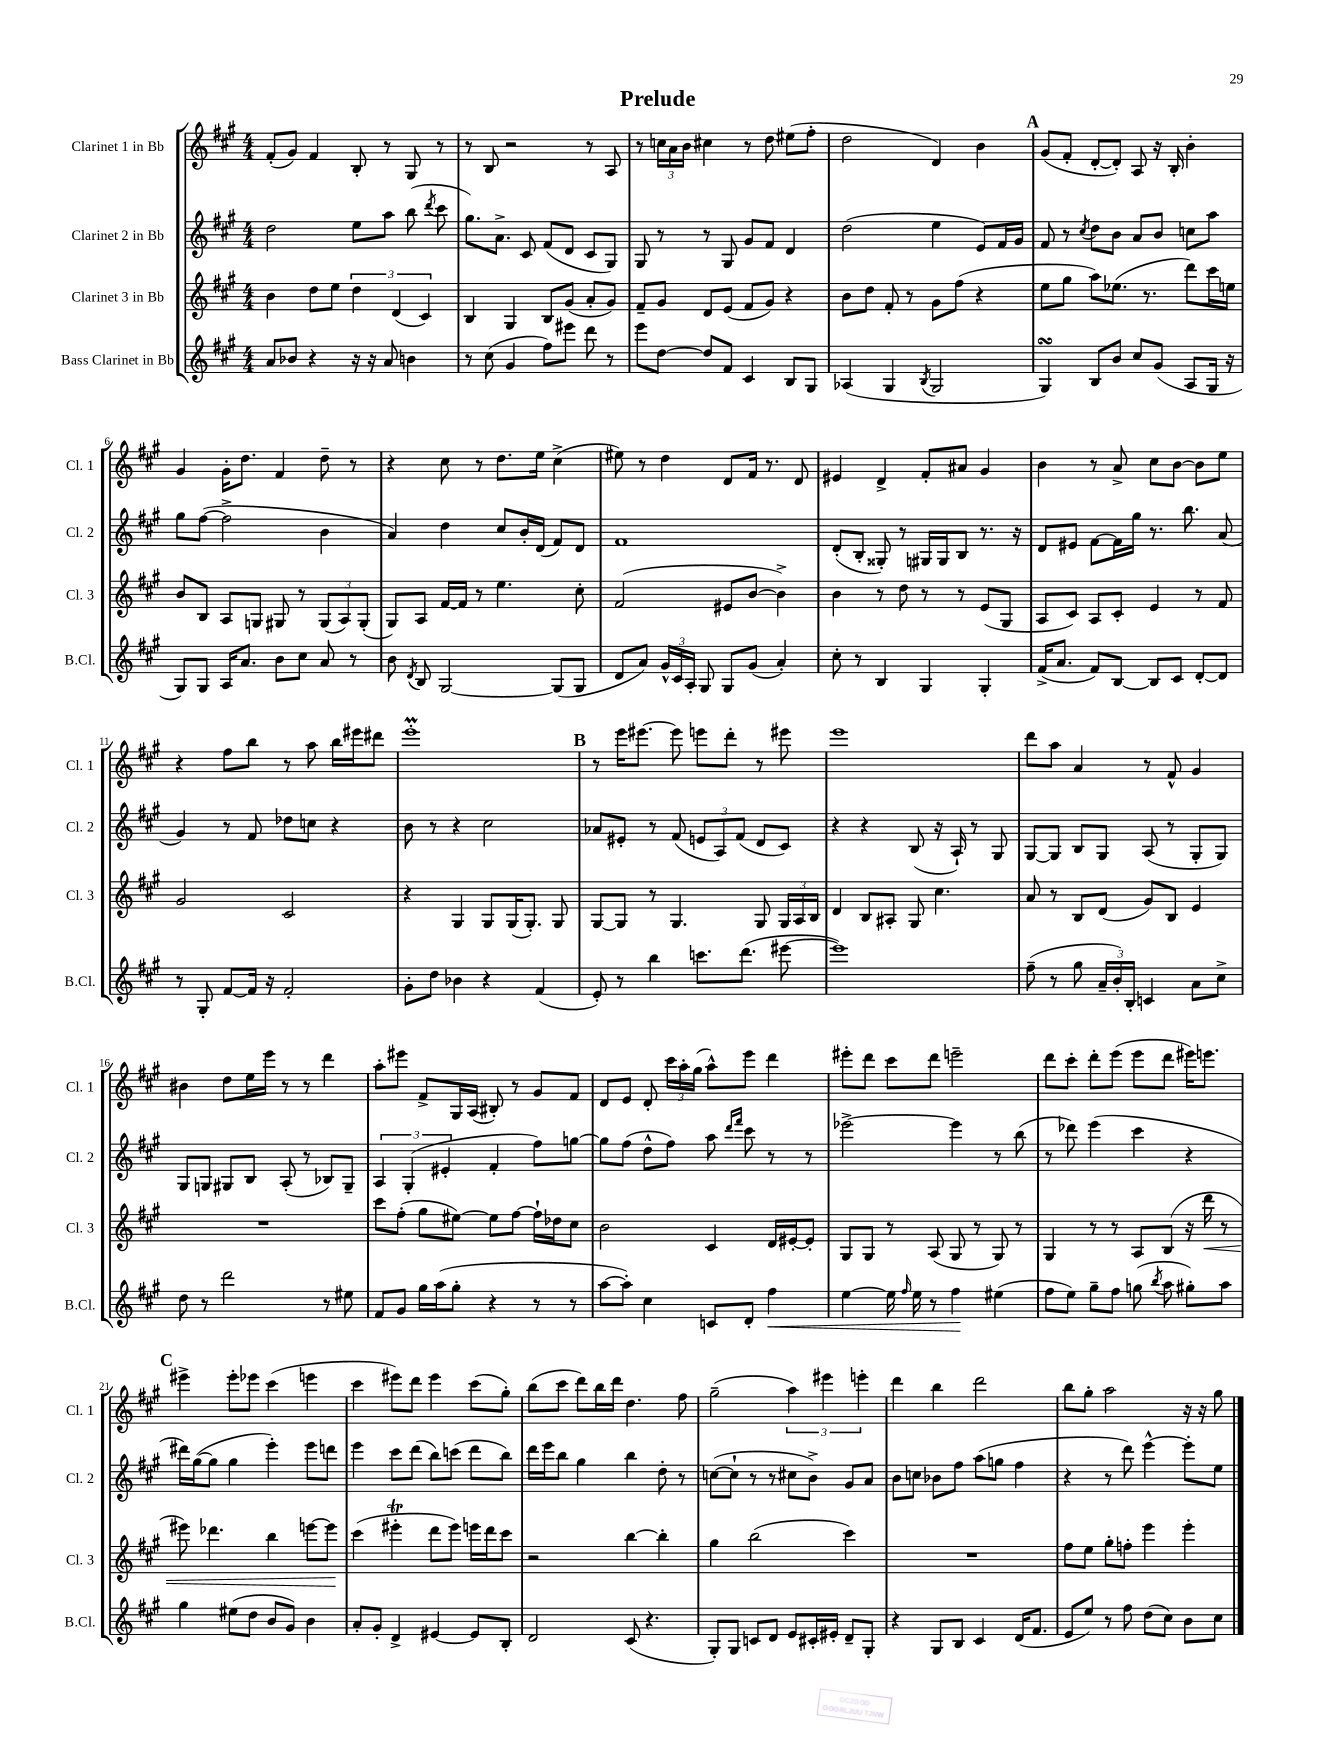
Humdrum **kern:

**kern	**kern	**kern	**kern
*staff4	*staff3	*staff2	*staff1
*clefG2	*clefG2	*clefG2	*clefG2
*k[f#c#g#]	*k[f#c#g#]	*k[f#c#g#]	*k[f#c#g#]
*M4/4	*M4/4	*M4/4	*M4/4
8a	4b	2dd	(8f#'
8b-	.	.	8g#)
4r	8dd	.	4f#
.	8ee	.	.
16r	6dd	8ee	8B'
16r	.	.	.
8a	.	8aa	8r
.	(6d	.	.
4b	.	(8bb	8G#
.	6c#)	.	.
.	.	8qddd	.
.	.	8ccc#	8r
=	=	=	=
8r	4B	8.gg#)	8r
(8cc#	.	.	8B
.	.	8.a^	.
4g#	4G#	.	2r
.	.	8c#	.
8ff#)	8B	(8f#	.
8eee#	(8g#	8d	.
8ddd	8a'	8c#	8r
8r	8g#)	8G#)	8A
=	=	=	=
8eee	8f#~	8G#	8r
[8dd	8g#	8r	24cc
.	.	.	24a
.	.	.	24b
8dd]	8d	8r	4cc#
8f#	(8e	8G#	.
4c#	8f#	8g#	8r
.	8g#)	8f#	8dd
8B	4r	4d	(8ee#
8G#	.	.	8ff#'
=	=	=	=
(4A-	8b	(2dd	2dd
.	8dd	.	.
4G#	8f#'	.	.
.	8r	.	.
8qB	.	.	.
2G#	8g#	4ee	4d)
.	(8ff#	.	.
.	4r	8e)	4b
.	.	16f#	.
.	.	16g#	.
=	=	=	=
4G#)	8ee	8f#	(8g#
.	8gg#	8r	8f#'
.	.	8qcc#	.
8B	8aa)	8dd	[8d'
8b	(8.ee-	8b	8d'])
8cc#	.	8a	8A
.	8.r	.	.
(8g#	.	8b	16r
.	.	.	16B'
8A	8ddd)	8cc	4b'
16G#	16ccc#	8aa	.
16r	16ee	.	.
=	=	=	=
8G#)	8b	8gg#	4g#
8G#	8B	([8ff#	.
16A	8A	2ff#^]	16g#'
8.a	.	.	8.dd
.	8G	.	.
8b	8G#	.	4f#
8cc#	8r	.	.
8a	(12G#	4b	8dd~
.	12A)	.	.
8r	.	.	8r
.	(12G#'	.	.
=	=	=	=
8b	8G#)	4a)	4r
8qd	.	.	.
8B	8A	.	.
[2G#	[16f#	4dd	8cc#
.	16f#]	.	.
.	8r	.	8r
.	4.ee	8cc#	8.dd
.	.	16b'	.
.	.	(16d	16ee
(8G#]	.	8f#)	(4cc#^
8G#	8cc#'	8d	.
=	=	=	=
8d	(2f#	1f#	8ee#)
8a)	.	.	8r
24g#^^	.	.	4dd
24c#	.	.	.
24A'	.	.	.
8G#	.	.	.
8G#	8e#	.	8d
(8g#	[8b	.	16f#
.	.	.	8.r
4a')	4b^])	.	.
.	.	.	8d
=	=	=	=
8cc#'	4b	(8d'	4e#
8r	.	8B'	.
4B	8r	8G##')	4d^
.	8dd	8r	.
4G#	8r	16G#	8f#'
.	.	16G#	.
.	8r	8B	8a#
4G#'	(8e	8.r	4g#
.	8G#	.	.
.	.	16r	.
=	=	=	=
(16f#^	8A	8d	4b
8.a	.	.	.
.	8c#)	8e#	.
8f#)	8A	[8f#	8r
[8B	8c#'	16f#]	8a^
.	.	16gg#	.
8B]	4e	8.r	8cc#
8c#	.	.	[8b
.	.	8.bb	.
[8d'	8r	.	8b]
8d]	8f#	(8a	8ee
=	=	=	=
8r	2g#	4g#)	4r
8G#'	.	.	.
[8f#	.	8r	8ff#
16f#]	.	8f#	8bb
16r	.	.	.
2f#'	2c#	8dd-	8r
.	.	8cc	8aa
.	.	4r	16bb
.	.	.	16eee#
.	.	.	8ddd#
=	=	=	=
8g#'	4r	8b	1eee'
8dd	.	8r	.
4b-	4G#	4r	.
4r	8G#	2cc#	.
.	(16G#	.	.
.	8.G#')	.	.
(4f#	.	.	.
.	8G#	.	.
=	=	=	=
8e')	[8G#	8a-	8r
8r	8G#]	8e#'	16eee
.	.	.	[8.eee#
4bb	8r	8r	.
.	4.G#	(8f#	8eee#]
8.ccc	.	12e	8eee
.	.	12A)	.
.	.	.	8ddd'
.	.	(12f#	.
(8.ddd	.	.	.
.	8G#	8d	8r
[8eee#	24G#	8c#)	8eee#
.	24A	.	.
.	24B	.	.
=	=	=	=
1eee#])	4d	4r	1eee
.	8B	4r	.
.	8A#'	.	.
.	8G#	(8B	.
.	4.cc#	16r	.
.	.	16A`)	.
.	.	8r	.
.	.	8G#	.
=	=	=	=
(8ff#~	8a	[8G#	8ddd
8r	8r	8G#]	8aa
8gg#	8B	8B	4a
24a~	(8d	8G#	.
24b')	.	.	.
24B'	.	.	.
4c	8g#)	(8A	8r
.	8B	8r	8f#^^
8a	4e	8G#'	4g#
8cc#^	.	8G#)	.
=	=	=	=
8dd	1r	8G#	4b#
8r	.	8G	.
2ddd	.	8G#	8dd
.	.	8B	16ee
.	.	.	16eee
.	.	(8A'	8r
.	.	8r	8r
8r	.	8B-)	4ddd
8ee#	.	8G#~	.
=	=	=	=
8f#	8ccc#	6A	8aa'
8g#	(8ff#'	.	8eee#
.	.	(6G#'	.
16gg#	8gg#	.	8f#^
(16aa	.	.	.
.	.	6e#'	.
8gg#'	[8ee#)	.	16G#
.	.	.	(16A
4r	8ee#]	4f#'	8B#')
.	[8ff#	.	8r
8r	16ff#`]	8ff#)	8g#
.	16dd-	.	.
8r	8cc#	[8gg	8f#
=	=	=	=
[8aa	2b	8gg]	8d
8aa'])	.	(8ff#	8e
4cc#	.	8dd^^	8d'
.	.	8ff#)	24ccc#
.	.	.	24aa'
.	.	.	(24gg#
8c	4c#	8aa	8aa^^)
.	.	16qqddd	.
.	.	16qqfff#	.
8d'	.	8ccc#	8eee
4ff#	16d	8r	4ddd
.	[16e#'	.	.
.	8e#']	8r	.
=	=	=	=
[4ee	8G#	[2eee-^	8eee#'
.	8G#	.	8ddd
16ee]	8r	.	8ccc#
16qqff#	.	.	.
16ee	.	.	.
8r	(8A	.	8ddd
4ff#	8G#	4eee-]	2eee~
.	8r	.	.
(4ee#	8G#)	8r	.
.	8r	(8bb	.
=	=	=	=
8ff#	4G#	8r	8ddd
8ee)	.	8ddd-)	8ccc#'
8gg#~	8r	(4eee	8ddd'
8ff#	8r	.	(8eee
(8gg	8A	4ccc#	8eee
8qbb	.	.	.
8aa	(8B	.	8ddd
8gg#')	16r	4r	16eee#)
.	16ddd	.	8.eee
8aa	8r	.	.
=	=	=	=
4gg#	8eee#)	16ddd#)	4eee#^
.	.	([16gg#	.
.	4.ddd-	8gg#]	.
(8ee#	.	4gg#	8eee#'
8dd	.	.	8eee-
8b	4bb	4eee')	(4ccc#
8g#)	.	.	.
4b	[8eee	8eee	4eee
.	8eee]	8ddd	.
=	=	=	=
8a'	(4ccc#	4eee	4ccc#
8g#'	.	.	.
4d^	4eee#'	8ccc#	8eee#)
.	.	(8ddd	8ddd
[4e#	8ddd	8bb)	4eee#
.	8eee#)	(8ccc	.
8e#]	16eee	8ddd	(8ccc#
.	16ddd	.	.
8B'	8ccc#	8bb)	8gg#')
=	=	=	=
2d	2r	16ddd	(8bb
.	.	16eee	.
.	.	8bb	8ccc#
.	.	4gg#	8ddd)
.	.	.	16bb
.	.	.	16ddd
(8c#	[4bb	4bb	4.dd
4.r	.	.	.
.	4bb']	8dd'	.
.	.	8r	8ff#
=	=	=	=
8G#')	4gg#	([8cc	(2gg#~
8G#	.	8cc`]	.
8c	(2bb	8r	.
8d	.	8r	.
8e	.	8cc#	6aa)
16c#'	.	8b^)	.
.	.	.	6eee#
16e#'	.	.	.
8d~	4ccc#)	8g#	.
.	.	.	6eee'
8G#'	.	8a	.
=	=	=	=
4r	1r	8b	4ddd
.	.	8cc	.
8G#	.	8b-	4bb
8B	.	8ff#	.
4c#	.	(8aa	2ddd
.	.	8gg	.
(16d	.	4ff#	.
8.f#	.	.	.
=	=	=	=
8e	8ff#	4r	8bb
8ee)	8ee	.	8gg#'
8r	8gg#'	8r	2aa
8ff#	8ff'	8ddd)	.
(8dd	4eee	[4eee^^	.
8cc#)	.	.	.
8b	4eee'	8eee']	16r
.	.	.	16r
8cc#	.	8ee	8gg#
==	==	==	==
*-	*-	*-	*-
